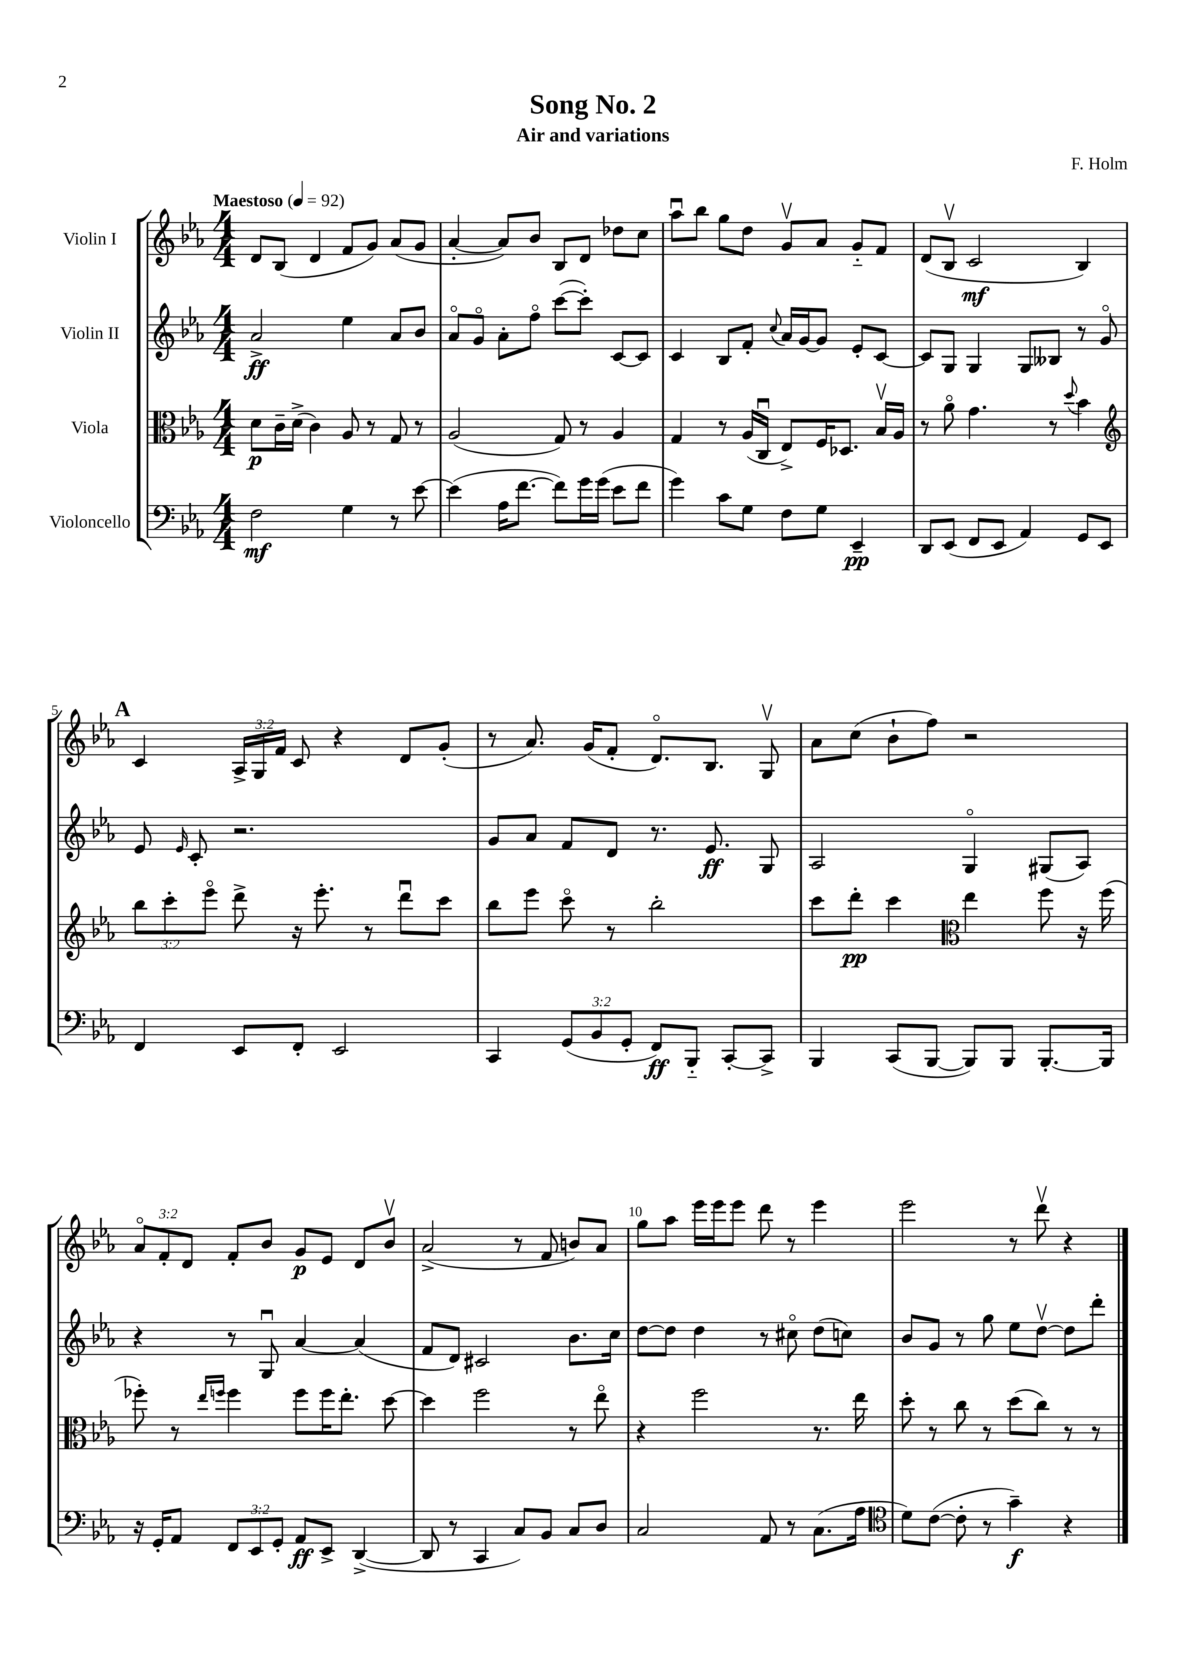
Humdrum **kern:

**kern	**kern	**kern	**kern
*staff4	*staff3	*staff2	*staff1
*clefF4	*clefC3	*clefG2	*clefG2
*k[b-e-a-]	*k[b-e-a-]	*k[b-e-a-]	*k[b-e-a-]
*M4/4	*M4/4	*M4/4	*M4/4
*MM92	*MM92	*MM92	*MM92
2F	8d	2a-^	8d
.	16c~	.	(8B-
.	(16d^	.	.
.	4c)	.	4d
4G	8A-	4ee-	8f
.	8r	.	8g)
8r	8G	8a-	(8a-
[8e-	8r	8b-	8g
=	=	=	=
(4e-]	(2A-	8a-o	[4a-'
.	.	8go	.
16A-	.	8a-'	8a-])
[8.f	.	.	.
.	.	8ffo	8b-
8f])	8G)	([8ccc	8B-
16g	8r	8ccc'])	8d
(16g	.	.	.
8e-	4A-	[8c	8dd-
8f	.	8c]	8cc
=	=	=	=
4g)	4G	4c	8aa-u
.	.	.	8bb-
8c	8r	8B-	8gg
8G	(16A-	8f'	8dd
.	16Cu	.	.
.	.	8qqcc	.
8F	8E-^)	16a-	8gv
.	.	[16g	.
8G	16F	8g]	8a-
.	8.D-	.	.
4EE-~	.	8e-'	8g'~
.	16B-v	[8c	8f
.	16A-	.	.
=	=	=	=
8DD	8r	8c]	(8d
(8EE-	8a-o	8G	8B-v
8FF	4.g	4G	2c
8EE-	.	.	.
4AA-)	.	8G	.
.	8r	8B--	.
.	8qqdd	.	.
8GG	4b-	8r	4B-)
8EE-	.	8go	.
=	=	=	=
*	*clefG2	*	*
4FF	12bb-	8e-	4c
.	12ccc'	.	.
.	.	16qqe-	.
.	.	8c'	.
.	12eee-o	.	.
8EE-	8ddd^	2.r	24A-^
.	.	.	24G
.	.	.	24f
8FF'	16r	.	8c
.	8.eee-'	.	.
2EE-	.	.	4r
.	8r	.	.
.	8dddu	.	8d
.	8ccc	.	(8g'
=	=	=	=
4CC	8bb-	8g	8r
.	8eee-	8a-	8.a-)
(12GG	8ccco	8f	.
.	.	.	(16g
12BB-	.	.	.
.	8r	8d	8f'
12GG'	.	.	.
8FF)	2bb-'	8.r	8.do)
8BBB-'~	.	.	.
.	.	8.e-	8.B-
[8CC'	.	.	.
8CC^]	.	8G	8Gv
=	=	=	=
4BBB-	8ccc	2A-	8a-
.	8ddd'	.	(8cc
(8CC	4ccc	.	8b-`
[8BBB-	.	.	8ff)
*	*clefC3	*	*
8BBB-])	4ee-	4Go	2r
8BBB-	.	.	.
[8.BBB-'	8ff	(8G#	.
.	16r	8A-)	.
16BBB-]	(16ff	.	.
=	=	=	=
16r	8ff-')	4r	12a-o
16GG'	.	.	.
.	.	.	12f'
8AA-	8r	.	.
.	.	.	12d
.	16qqee-	.	.
.	16qqff	.	.
12FF	4ff	8r	8f'
12EE-	.	.	.
.	.	8Gu	8b-
12GG'	.	.	.
8AA-	8ff	[4a-	8g
8EE-^	16ff	.	8e-
.	8.ee-'	.	.
([4DD^	.	(4a-]	8d
.	[8dd	.	8b-v
=	=	=	=
8DD]	4dd]	8f	(2a-^
8r	.	8d)	.
4CC	2ff	2c#	.
8C)	.	.	8r
8BB-	.	.	8f
8C	8r	8.b-	8b)
8D	8ee-o	.	8a-
.	.	16cc	.
=	=	=	=
2C	4r	[8dd	8gg
.	.	8dd]	8aa-
.	2ff	4dd	16eee-
.	.	.	16eee-
.	.	.	8eee-
8AA-	.	8r	8ddd
8r	.	8cc#o	8r
(8.C	8.r	(8dd	4eee-
.	.	8cc)	.
16A-	16ee-	.	.
=	=	=	=
*clefC4	*	*	*
8d)	8dd'	8b-	2eee-
([8c	8r	8g	.
8c']	8cc	8r	.
8r	8r	8gg	.
4g~)	(8dd	8ee-	8r
.	8cc)	[8ddv	8dddv
4r	8r	8dd]	4r
.	8r	8ddd'	.
==	==	==	==
*-	*-	*-	*-
